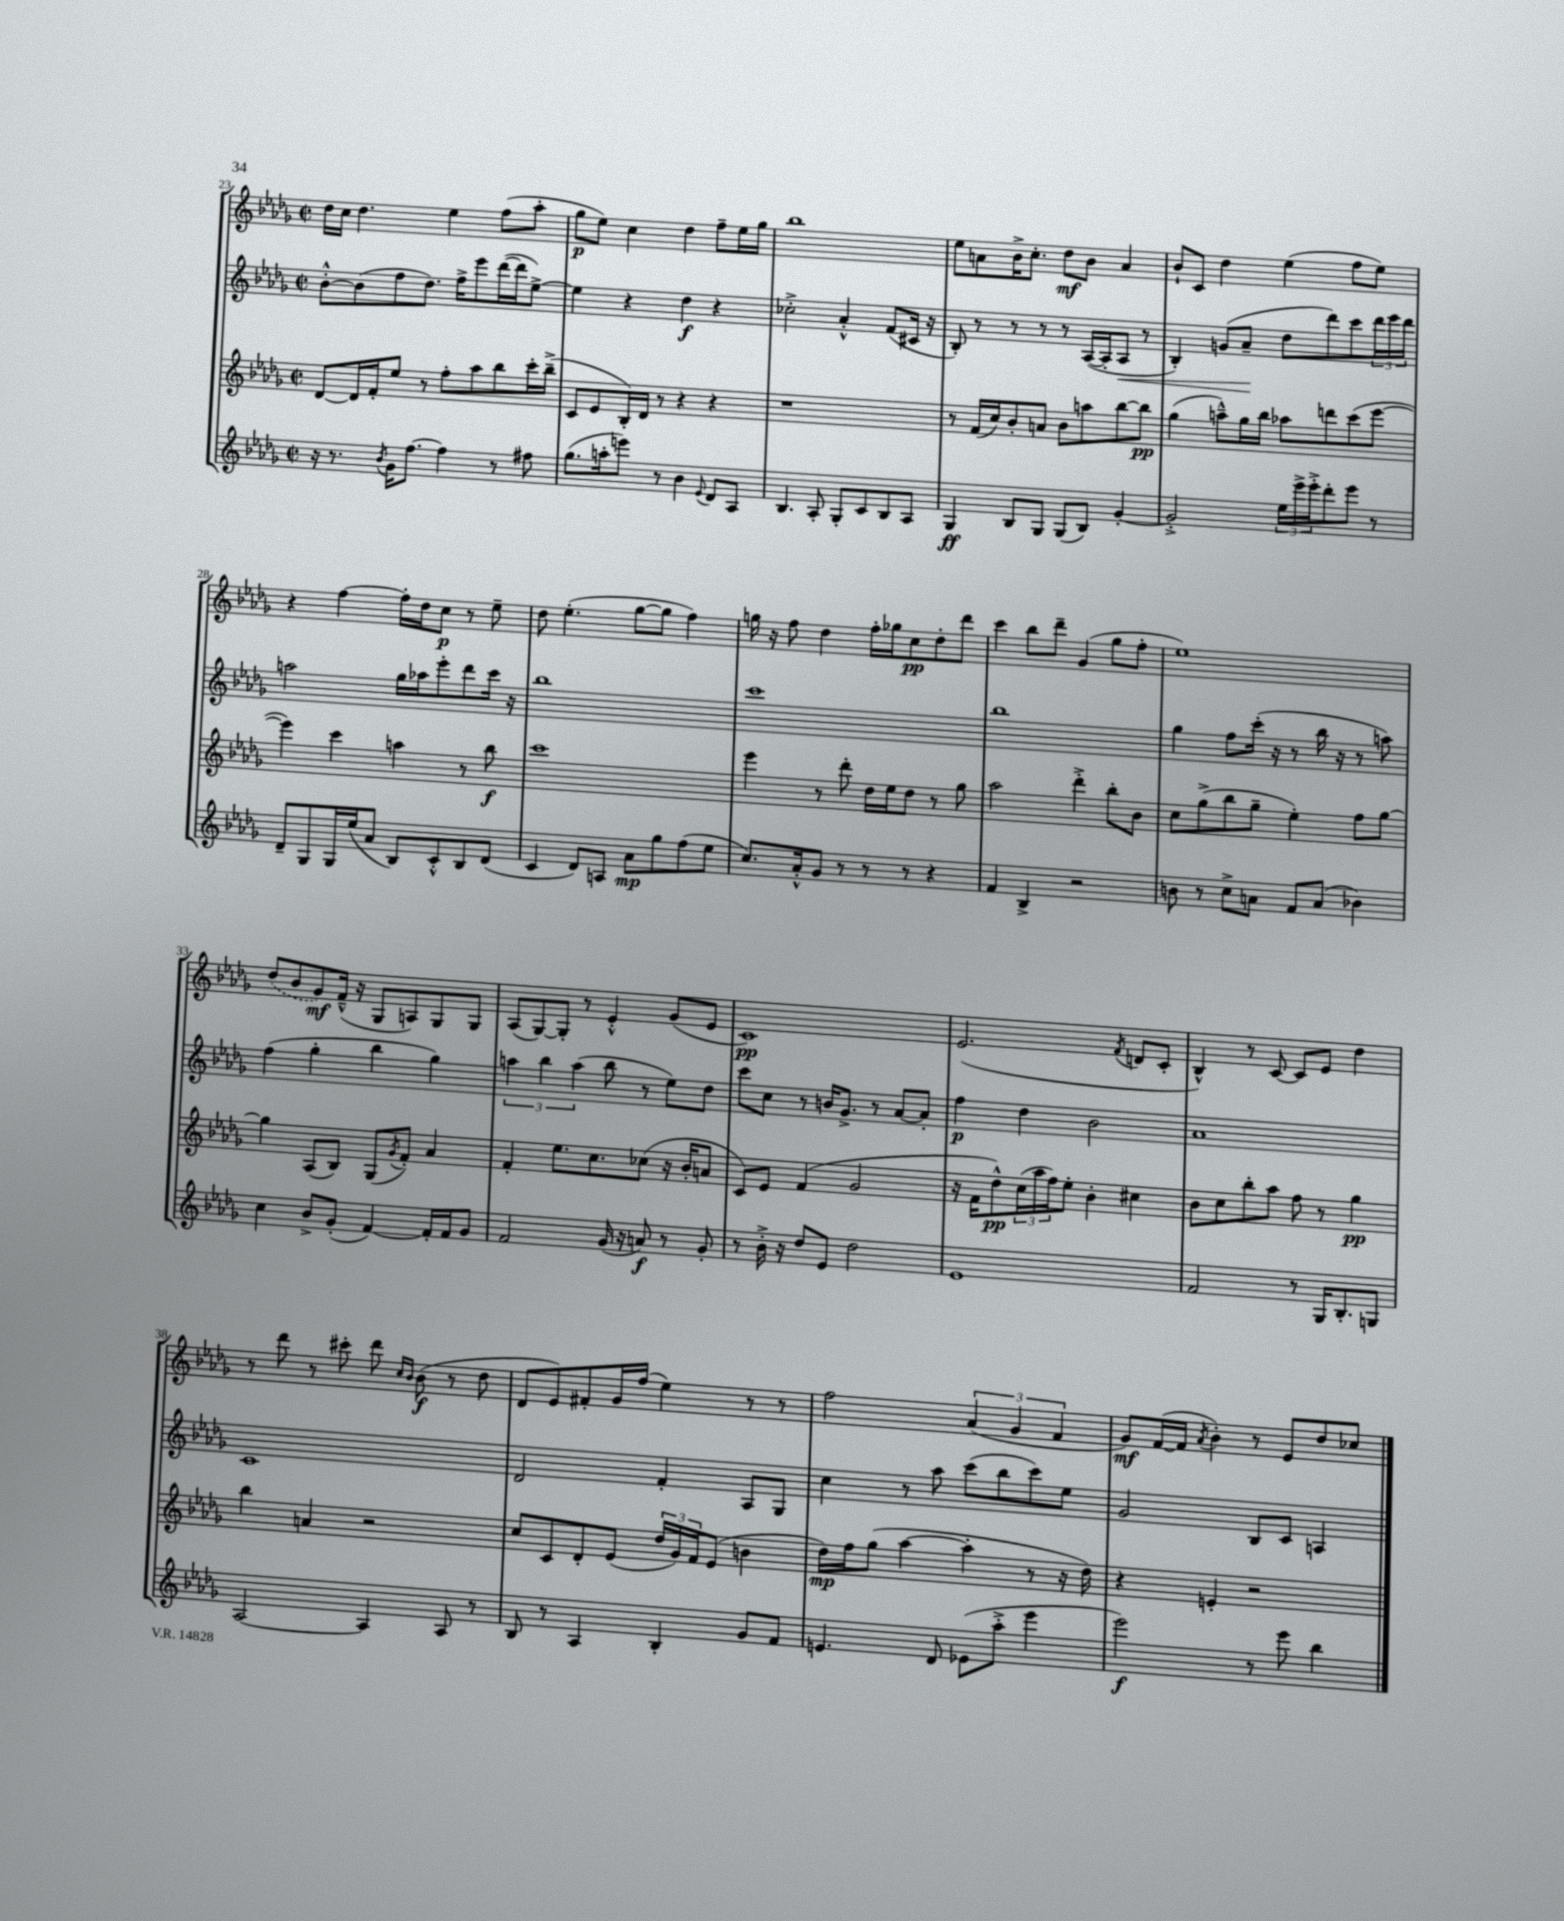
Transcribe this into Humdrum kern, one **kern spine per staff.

**kern	**dynam	**kern	**dynam	**kern	**dynam	**kern	**dynam
*part4	*part4	*part3	*part3	*part2	*part2	*part1	*part1
*staff4	*staff4	*staff3	*staff3	*staff2	*staff2	*staff1	*staff1
*clefG2	*	*clefG2	*	*clefG2	*	*clefG2	*
*k[b-e-a-d-g-]	*	*k[b-e-a-d-g-]	*	*k[b-e-a-d-g-]	*	*k[b-e-a-d-g-]	*
*M2/2	*	*M2/2	*	*M2/2	*	*M2/2	*
*met(c|)	*	*met(c|)	*	*met(c|)	*	*met(c|)	*
=23	=23	=23	=23	=23	=23	=23	=23
16r	.	[8d-/L	.	[8b-'^^\L	.	16dd-\LL	.
8.r	.	.	.	.	.	16cc\JJ	.
.	.	16d-/L]	.	(8b-\]	.	4.dd-\	.
.	.	16f'/J	.	.	.	.	.
8qb-/	.	.	.	.	.	.	.
16g-\KL	.	8ee-/J	.	8ff\	.	.	.
[8.ff\J	.	.	.	.	.	.	.
.	.	8r	.	8.dd-\J)	.	.	.
4ff\]	.	8ff'\L	.	.	.	4ee-\	.
.	.	.	.	16ff^\KL	.	.	.
.	.	8aa-\	.	8eee-\	.	.	.
8r	.	8bb-\	.	([16ddd-\L	.	(8ff\L	.
.	.	.	.	16ddd-\J]	.	.	.
8ff#X\	.	16ccc'\L	.	[8ee-^\J)	.	8aa-'\J	.
.	.	(16bb-~^\JJ	.	.	.	.	.
=24	=24	=24	=24	=24	=24	=24	=24
(8.gg-\L	.	8c/L	.	4ee-\]	.	8gg-\L	p
.	.	8e-/	.	.	.	8ee-\J)	.
16aan'\k	.	.	.	.	.	.	.
8eeen\J)	.	16B-'/L)	.	4r	.	4cc\	.
.	.	16d-/JJ	.	.	.	.	.
8r	.	8r	.	.	.	.	.
4b-\	.	4r	.	4dd-\	f	4dd-\	.
8qqe-/	.	.	.	.	.	.	.
8d-/L	.	4r	.	4r	.	8ff~\L	.
8A-/J	.	.	.	.	.	16ee-\L	.
.	.	.	.	.	.	16gg-\JJ	.
=25	=25	=25	=25	=25	=25	=25	=25
4.B-/	.	1r	.	2cc-X'^\	.	1bb-	.
8A-'/	.	.	.	.	.	.	.
8G-'/L	.	.	.	4a-'^^/	.	.	.
8c/	.	.	.	.	.	.	.
8B-/	.	.	.	(8f/L	.	.	.
8A-/J	.	.	.	16c#X/Jk	.	.	.
.	.	.	.	16r	.	.	.
=26	=26	=26	=26	=26	=26	=26	=26
4G-/	ff	8r	.	8B-'/)	.	8ee-\L	.
.	.	(16f/LL	.	8r	.	8an\	.
.	.	16cc/J)	.	.	.	.	.
8B-/L	.	8b-'/	.	8r	.	16b-^\K	.
.	.	.	.	.	.	8.cc'\J	.
8G-/J	.	8an/J	.	8r	.	.	.
(8G-/L	.	8b-\L	.	8r	.	8dd-\L	mf
8B-/J)	.	8aan\	.	([16A-/LL	.	8b-\J	.
.	.	.	.	16A-'/J]	.	.	.
!	!	!	!	!	!LO:HP:b	!	!
[4g-'/	.	[8bb-\	.	8A-/J	<	4a/	.
.	.	8bb-\J]	pp	8r	.	.	.
=27	=27	=27	=27	=27	=27	=27	=27
2g-'^/]	.	(4gg-\	.	4B-'/)	.	8b-`/L	.
.	.	.	.	.	.	8c/J	.
.	.	8aan~^^\L)	.	(8gn/L	.	4dd-\	.
.	.	16gg-\L	.	8a-~/J	.	.	.
.	.	16bb-\JJ	.	.	.	.	.
24ee-\LL	.	8aa-X\L	.	8dd-\L	[	(4ee-\	.
24eee-^\	.	.	.	.	.	.	.
24eee-'^\J	.	.	.	.	.	.	.
8ddd-'\	.	8dddn\	.	8ddd-\)	.	.	.
8eee-\J	.	(8ccc\	.	8ccc\	.	8ff\L	.
8r	.	[8eee-\J	.	24ddd-\L	.	8ee-\J)	.
.	.	.	.	24eee-\	.	.	.
.	.	.	.	24ddd-\JJ	.	.	.
!!LO:LB:g=z
=28	=28	=28	=28	=28	=28	=28	=28
8d-~/L	.	4eee-\])	.	2aan\	.	4r	.
8G-/	.	.	.	.	.	.	.
16G-/L	.	4ccc\	.	.	.	[4ff\	.
(16ee-/J	.	.	.	.	.	.	.
8a-/J	.	.	.	.	.	.	.
8B-/L)	.	4aan\	.	16gg-\LL	.	16ff'\LL]	.
.	.	.	.	16aa-X\J	.	16dd-\J	.
8c'^^/	.	.	.	8eee-'\	.	8cc\J	p
8B-/	.	8r	.	8ddd-\	.	8r	.
(8d-/J	.	8bb-\	f	16ccc\Jk	.	8ee-~\	.
.	.	.	.	16r	.	.	.
=29	=29	=29	=29	=29	=29	=29	=29
4c/	.	1ccc	.	1bb-	.	8dd-\	.
.	.	.	.	.	.	(4.ee-'\	.
8d-/L)	.	.	.	.	.	.	.
8An/J	.	.	.	.	.	.	.
8a-\L	mp	.	.	.	.	[8gg-\L	.
8gg-\	.	.	.	.	.	8gg-\J]	.
(8ff\	.	.	.	.	.	4ff\)	.
8ee-\J	.	.	.	.	.	.	.
=30	=30	=30	=30	=30	=30	=30	=30
8.cc/L)	.	4eee-\	.	1ccc	.	16ggn\	.
.	.	.	.	.	.	16r	.
.	.	.	.	.	.	8ff\	.
16a-'^^/k	.	.	.	.	.	.	.
8g-/J	.	8r	.	.	.	4dd-\	.
8r	.	8ddd-'\	.	.	.	.	.
8r	.	16dd-\LL	.	.	.	16ff'\LL	.
.	.	16ee-\J	.	.	.	16gg-X\J	.
8r	.	8dd-\J	.	.	.	8cc\	pp
4r	.	8r	.	.	.	8dd-'\	.
.	.	8gg-\	.	.	.	8ddd-\J	.
=31	=31	=31	=31	=31	=31	=31	=31
4f/	.	2aa-\	.	1bb-	.	4ccc\	.
4B-^/	.	.	.	.	.	8bb-\L	.
.	.	.	.	.	.	8ddd-~\J	.
2r	.	4ddd-'^\	.	.	.	(4g-/	.
.	.	8bb-'\L	.	.	.	8gg-\L	.
.	.	8b-\J	.	.	.	8ff'\J	.
=32	=32	=32	=32	=32	=32	=32	=32
8bn\	.	8cc\L	.	4gg-\	.	1ee-)	.
8r	.	(8gg-^\	.	.	.	.	.
8cc^\L	.	8bb-\	.	8ff\L	.	.	.
8an\J	.	8gg-~\J	.	(16ccc'\Jk	.	.	.
.	.	.	.	16r	.	.	.
8f/L	.	4ee-'\)	.	8r	.	.	.
(8a/J	.	.	.	16bb-\	.	.	.
.	.	.	.	16r	.	.	.
4b-X\)	.	8ff\L	.	8r	.	.	.
.	.	[8gg-\J	.	8aan\)	.	.	.
!!LO:LB:g=z
=33	=33	=33	=33	=33	=33	=33	=33
4cc\	.	4gg-\]	.	(4ff\	.	(8dd-/L	.
.	.	.	.	.	.	8b-/	.
8b-^/L	.	(8A-/L	.	4gg-'\	.	8g-/)	mf
(8g-'/J	.	8B-/J)	.	.	.	(16f~^^/Jk	.
.	.	.	.	.	.	16r	.
[4f/)	.	(8G-/L	.	4bb-\	.	8G-/L	.
.	.	8qg-/	.	.	.	.	.
.	.	8f'/J)	.	.	.	8An/)	.
16f'/LL]	.	4a-/	.	4gg-\)	.	8G-/	.
16f/J	.	.	.	.	.	.	.
8g-/J	.	.	.	.	.	8G-/J	.
=34	=34	=34	=34	=34	=34	=34	=34
2f/	.	4f'/	.	6aan\	.	(8A-/L	.
.	.	.	.	.	.	[8G-/)	.
.	.	.	.	6bb-\	.	.	.
.	.	8.ee-\L	.	.	.	8G-'/J]	.
.	.	.	.	(6aa\	.	.	.
.	.	.	.	.	.	8r	.
.	.	8.cc\	.	.	.	.	.
(16g-/	.	.	.	8bb-\	.	4e-'^^/	.
16r	.	.	.	.	.	.	.
8an/)	f	(8cc-X\J	.	8r	.	.	.
8r	.	16r	.	8ee-\L)	.	(8g-/L	.
.	.	16b-'/KL	.	.	.	.	.
8g-'/	.	8an/J	.	8dd-\J	.	8e-/J	.
=35	=35	=35	=35	=35	=35	=35	=35
8r	.	8c/L)	.	8ccc\L	.	1c)	pp
16b-'^\	.	8e-/J	.	8cc\J	.	.	.
16r	.	.	.	.	.	.	.
8dd-/L	.	(4f/	.	8r	.	.	.
8e-/J	.	.	.	16bn/KL	.	.	.
.	.	.	.	8.g-^/J	.	.	.
2dd-\	.	2g-/	.	.	.	.	.
.	.	.	.	8r	.	.	.
.	.	.	.	[8a-/L	.	.	.
.	.	.	.	8a-'/J]	.	.	.
=36	=36	=36	=36	=36	=36	=36	=36
1e-	.	16r	.	4ff\	p	(2.e-/	.
.	.	16f\KL	.	.	.	.	.
.	.	8dd-^^\)	pp	.	.	.	.
.	.	(24cc\L	.	4dd-\	.	.	.
.	.	24aa-\	.	.	.	.	.
.	.	24ff\J)	.	.	.	.	.
.	.	8ee-'\J	.	.	.	.	.
.	.	4b-'\	.	2b-\	.	.	.
.	.	.	.	.	.	8qf/	.
.	.	4cc#X\	.	.	.	8dn/L	.
.	.	.	.	.	.	8c'/J	.
=37	=37	=37	=37	=37	=37	=37	=37
2f/	.	8b-\L	.	1a-	.	4B-^^/)	.
.	.	8cc\	.	.	.	.	.
.	.	8bb-'\	.	.	.	8r	.
.	.	8aa-\J	.	.	.	[8c/	.
8r	.	8ff\	.	.	.	8c/L]	.
16G-/KL	.	8r	.	.	.	8e-/J	.
8.B-'/	.	.	.	.	.	.	.
.	.	4gg-\	pp	.	.	4dd-\	.
8Gn/J	.	.	.	.	.	.	.
!!LO:LB:g=z
=38	=38	=38	=38	=38	=38	=38	=38
[2A-/	.	4bb-\	.	1c	.	8r	.
.	.	.	.	.	.	8ddd-\	.
.	.	4an/	.	.	.	8r	.
.	.	.	.	.	.	8ccc#X'\	.
4A-/]	.	2r	.	.	.	8ddd-\	.
.	.	.	.	.	.	16qqcc/LL	.
.	.	.	.	.	.	16qqb-/JJ	.
.	.	.	.	.	.	(8b-\	f
8A-/	.	.	.	.	.	8r	.
8r	.	.	.	.	.	8dd-\	.
=39	=39	=39	=39	=39	=39	=39	=39
8B-/	.	8cc/L	.	2d-/	.	8d-/L	.
8r	.	8c/	.	.	.	8e-/)	.
4A-/	.	8d-'/	.	.	.	8f#X'/	.
.	.	(8e-/J	.	.	.	16g-/L	.
.	.	.	.	.	.	(16ff/JJ	.
4B-'/	.	24dd-/LL	.	4f'/	.	4ee-\)	.
.	.	24g-/)	.	.	.	.	.
.	.	24f/J	.	.	.	.	.
.	.	(8e-/J	.	.	.	.	.
8g-/L	.	4bn\	.	8A-/L	.	8r	.
8f/J	.	.	.	8G-/J	.	8r	.
=40	=40	=40	=40	=40	=40	=40	=40
4.en/	.	16dd-\LL)	mp	4cc\	.	2ff\	.
.	.	16ff\J	.	.	.	.	.
.	.	(8gg-\J	.	.	.	.	.
.	.	[4aa-\	.	8r	.	.	.
8d-/	.	.	.	8aa-\	.	.	.
(8e-X\L	.	4aa-'\]	.	(8ccc\L	.	(6a-/	.
8aa-'^\J	.	.	.	8bb-\	.	.	.
.	.	.	.	.	.	6g-/	.
4eee-\	.	8r	.	8ccc\)	.	.	.
.	.	.	.	.	.	6f/	.
.	.	16r	.	8ee-\J	.	.	.
.	.	16dd-\)	.	.	.	.	.
=41	=41	=41	=41	=41	=41	=41	=41
2eee-\)	f	4r	.	2g-/	.	8g-/L)	mf
.	.	.	.	.	.	([16f/L	.
.	.	.	.	.	.	16f/JJ]	.
.	.	.	.	.	.	8qa-/	.
.	.	4en'/	.	.	.	4b-'\)	.
8r	.	2r	.	8B-/L	.	8r	.
8eee-\	.	.	.	8c/J	.	8e-/L	.
4bb-\	.	.	.	4An/	.	8dd-/	.
.	.	.	.	.	.	8cc-X/J	.
==	==	==	==	==	==	==	==
*-	*-	*-	*-	*-	*-	*-	*-
